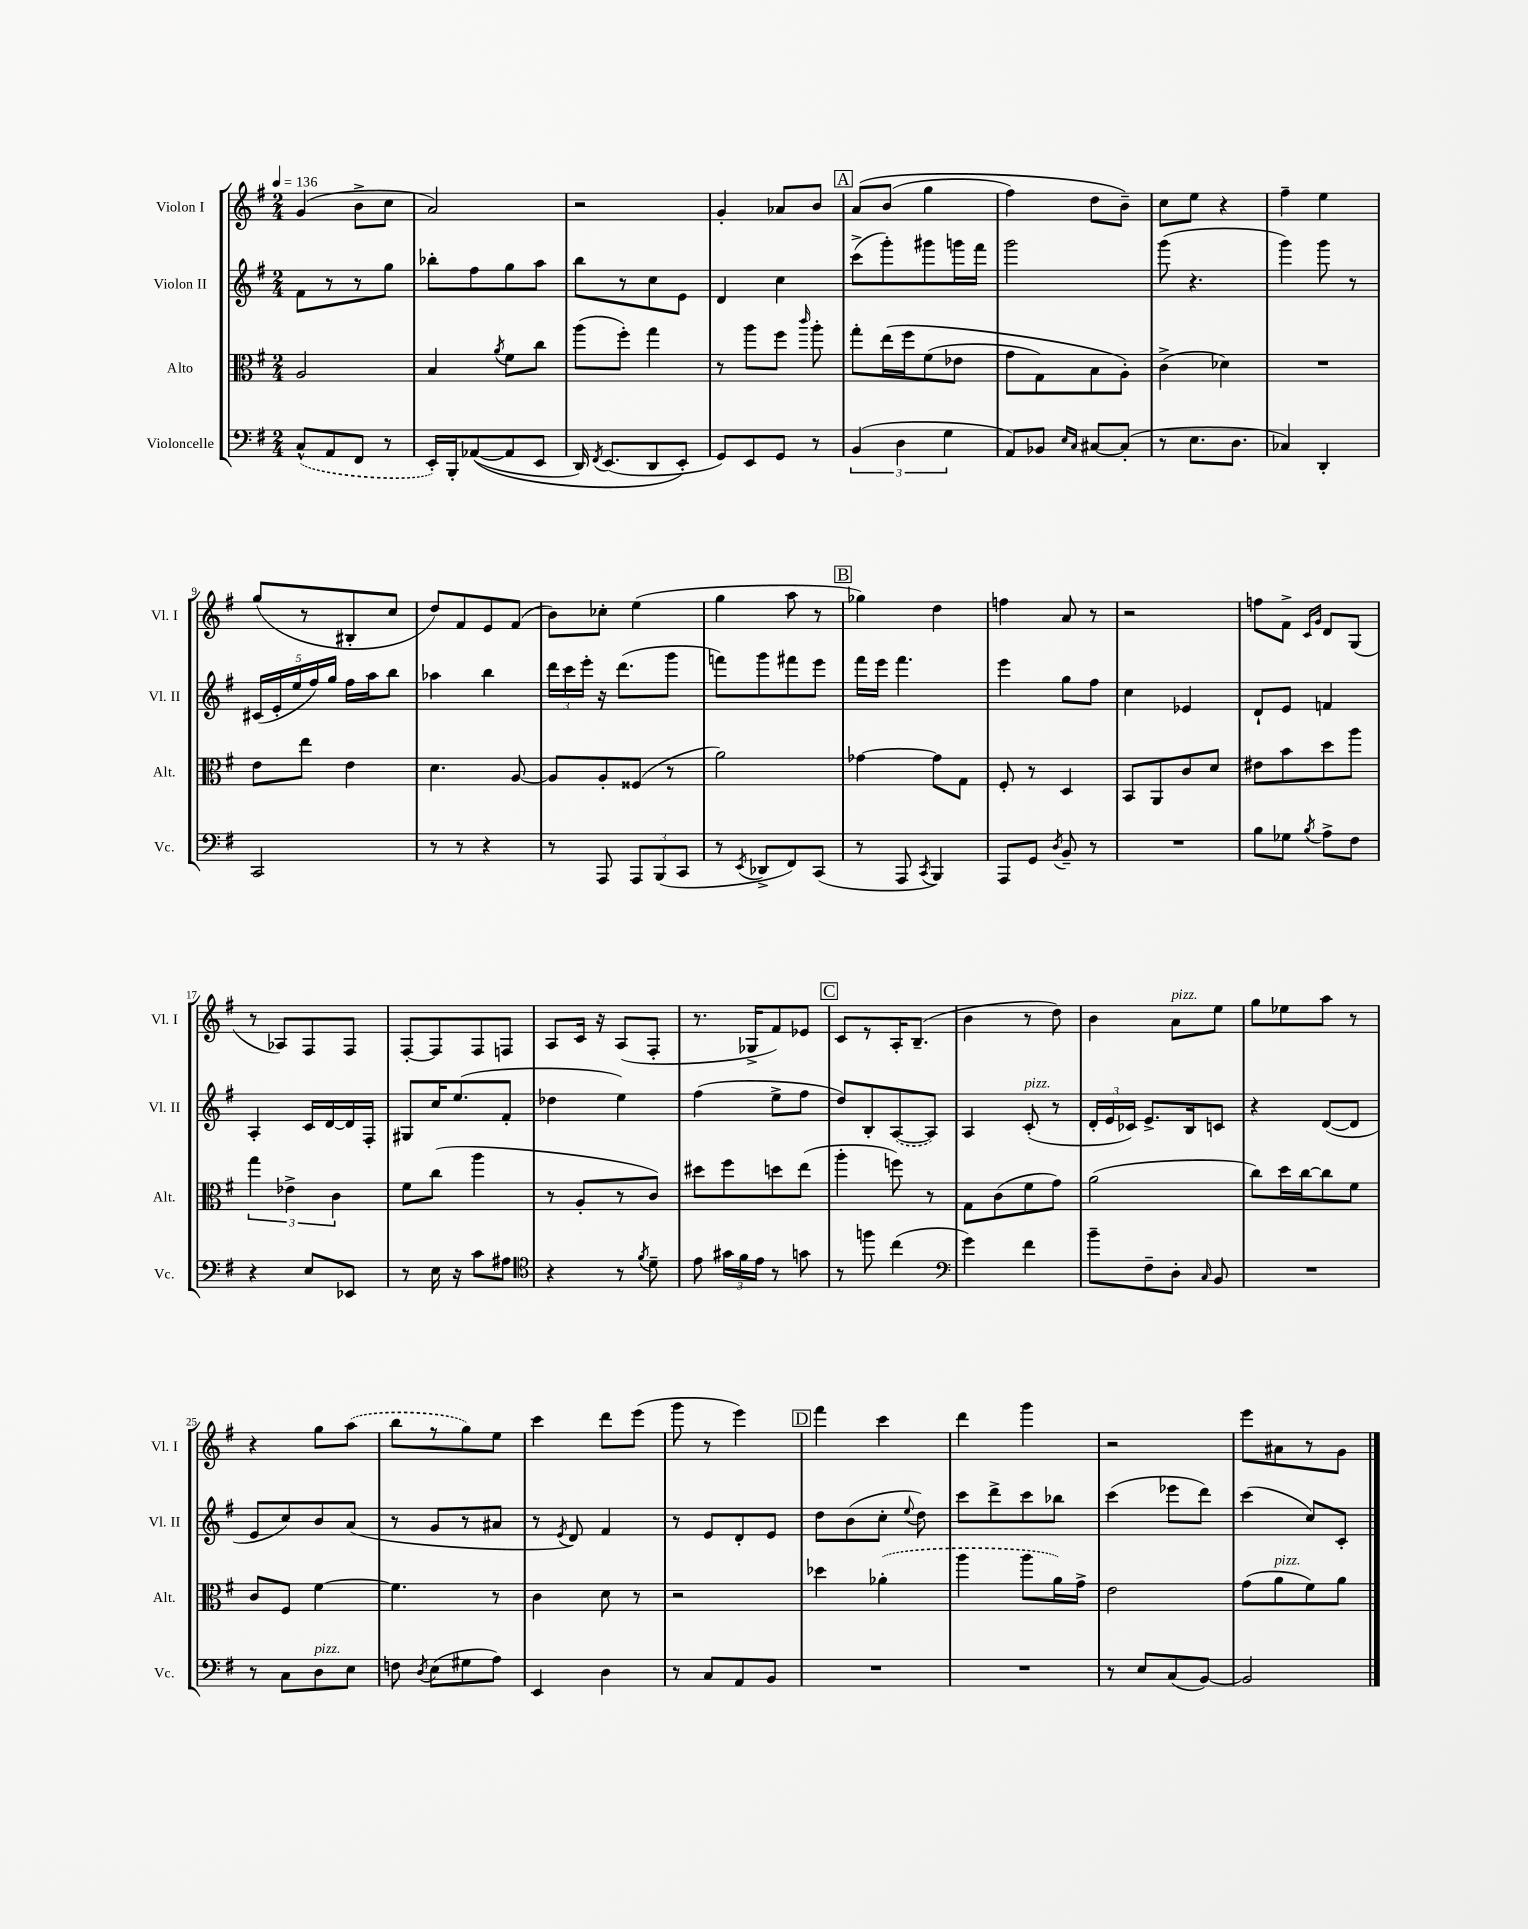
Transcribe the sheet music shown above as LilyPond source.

<<
\new StaffGroup <<
\new Staff = "s0" \with { instrumentName = "Violon I" shortInstrumentName = "Vl. I" } {
    \clef treble \key g \major \numericTimeSignature \time 2/4 \tempo 4 = 136
    \autoBeamOff g'4( b'8[-> c''8] |
    a'2) |
    r2 |
    g'4-. aes'8[ b'8] |
    \mark \markup { \box "A" } a'8[\( b'8]( g''4 |
    fis''4) d''8[ b'8]--\) |
    c''8[ e''8] r4 |
    fis''4-- e''4 |
    g''8[( r8 bis8-. c''8] |
    d''8[) fis'8 e'8 fis'8]( |
    b'8[) ces''8]-. e''4( |
    g''4 a''8 r8 |
    \mark \markup { \box "B" } ges''4) d''4 |
    f''4 a'8 r8 |
    r2 |
    f''8[ fis'8]-> \grace { c'16[ g'16] } d'8[ g8]( |
    r8 aes8[) fis8 fis8] |
    fis8[~-. fis8 fis8 f8] |
    a8[ c'16] r16 a8[( fis8]-. |
    r8. ges16[-> fis'8) ees'8] |
    \mark \markup { \box "C" } c'8[ r8 a16-. b8.]--( |
    b'4 r8 d''8) |
    b'4 a'8[^\markup { \italic "pizz." } e''8] |
    g''8[ ees''8 a''8] r8 |
    r4 g''8[ \once \slurDashed a''8]( |
    b''8[ r8 g''8) e''8] |
    c'''4 d'''8[ e'''8]( |
    g'''8 r8 e'''4) |
    \mark \markup { \box "D" } fis'''4 c'''4 |
    d'''4 g'''4 |
    r2 |
    e'''8[ ais'8 r8 g'8] \bar "|." |
}
\new Staff = "s1" \with { instrumentName = "Violon II" shortInstrumentName = "Vl. II" } {
    \clef treble \key g \major \numericTimeSignature \time 2/4
    \autoBeamOff fis'8[ r8 r8 g''8] |
    bes''8[-. fis''8 g''8 a''8] |
    b''8[ r8 c''8 e'8] |
    d'4 c''4 |
    \mark \markup { \box "A" } c'''8[->( g'''8-.) gis'''8 g'''16 fis'''16] |
    g'''2 |
    g'''8( r4. |
    g'''4) g'''8 r8 |
    \tuplet 5/4 { cis'16[( e'16-. e''16 fis''16) g''16] } fis''16[ a''16 b''8] |
    aes''4 b''4 |
    \tuplet 3/2 { d'''16[ c'''16 e'''16]-. } r16 d'''8.[( g'''8] |
    f'''8[) g'''8 fis'''8 e'''8] |
    \mark \markup { \box "B" } fis'''16[ e'''16] fis'''4. |
    e'''4 g''8[ fis''8] |
    c''4 ees'4 |
    d'8[-! e'8] f'4 |
    a4-. c'16[ d'16~ d'16 fis16]-. |
    gis8[ c''16 e''8.( fis'8]-. |
    des''4 e''4) |
    fis''4( e''8[-> fis''8] |
    \mark \markup { \box "C" } d''8[) b8-. \once \slurDashed a8~( a8]) |
    a4 c'8-.^\markup { \italic "pizz." }( r8 |
    \tuplet 3/2 { d'16[-. e'16 ces'16]) } e'8.[-> b16 c'8] |
    r4 d'8[~( d'8] |
    e'8[ c''8) b'8 a'8]( |
    r8 g'8[ r8 ais'8] |
    r8 \acciaccatura { e'8 } d'8) fis'4 |
    r8 e'8[ d'8-. e'8] |
    \mark \markup { \box "D" } d''8[ b'8( c''8]-. \appoggiatura { e''8 } d''8) |
    c'''8[ d'''8-> c'''8 bes''8] |
    c'''4( ees'''8[ d'''8]) |
    c'''4( c''8[) c'8]-. \bar "|." |
}
\new Staff = "s2" \with { instrumentName = "Alto" shortInstrumentName = "Alt." } {
    \clef alto \key g \major \numericTimeSignature \time 2/4
    \autoBeamOff a2 |
    b4 \acciaccatura { a'8 } fis'8[ c''8] |
    a''8[( fis''8]-.) g''4 |
    r8 a''8[ fis''8] \grace { c'''16 } a''8-. |
    \mark \markup { \box "A" } g''8[-. e''16\( fis''16 fis'8( ees'8] |
    g'8[ g8) b8 a8]-.\) |
    c'4->( des'4) |
    R2 |
    e'8[ e''8] e'4 |
    d'4. a8~ |
    a8[ a8-. fisis8]( r8 |
    a'2) |
    \mark \markup { \box "B" } ges'4~ ges'8[ g8] |
    fis8-. r8 d4 |
    b,8[ a,8 c'8 d'8] |
    eis'8[ b'8 d''8 a''8] |
    \tuplet 3/2 { g''4 ees'4-> c'4 } |
    fis'8[ c''8]( a''4 |
    r8 a8[-. r8 c'8]) |
    dis''8[ fis''8 d''8 e''8]( |
    \mark \markup { \box "C" } a''4-. f''8) r8 |
    g8[ c'8( fis'8 g'8]) |
    a'2( |
    c''8[) d''16 c''16~ c''8 fis'8] |
    c'8[ fis8] fis'4~ |
    fis'4. r8 |
    c'4 d'8 r8 |
    r2 |
    \mark \markup { \box "D" } des''4 \once \slurDashed aes'4-.( |
    a''4 a''8[ a'16) g'16]-> |
    e'2 |
    g'8[( a'8^\markup { \italic "pizz." } fis'8) a'8] \bar "|." |
}
\new Staff = "s3" \with { instrumentName = "Violoncelle" shortInstrumentName = "Vc." } {
    \clef bass \key g \major \numericTimeSignature \time 2/4
    \autoBeamOff \once \slurDashed c8[-^( a,8 fis,8] r8 |
    e,16[-.) b,,16-. aes,8~(\( aes,8 e,8] |
    d,16) \acciaccatura { fis,8 } e,8.[( d,8 e,8]-.\) |
    g,8[) e,8 g,8] r8 |
    \mark \markup { \box "A" } \tuplet 3/2 { b,4( d4 g4 } |
    a,8[) bes,8] \grace { e16[ c16] } cis8[~ cis8]-.( |
    r8 e8.[ d8.] |
    ces4) d,4-. |
    c,2 |
    r8 r8 r4 |
    r8 a,,8 \tuplet 3/2 { a,,8[ b,,8( c,8] } |
    r8 \acciaccatura { e,8 } des,8[-> fis,8) c,8]( |
    \mark \markup { \box "B" } r8 a,,8 \acciaccatura { c,8 } b,,4) |
    a,,8[ g,8] \acciaccatura { d8 } b,8-- r8 |
    R2 |
    b8[ ges8] \acciaccatura { b8 } a8[-> fis8] |
    r4 e8[ ees,8] |
    r8 e16 r16 c'8[ ais8] |
    \clef tenor r4 r8 \acciaccatura { fis'8 } d'8-- |
    e'8 \tuplet 3/2 { gis'16[ fis'16 e'16] } r8 g'8 |
    \mark \markup { \box "C" } r8 f''8 c''4( |
    \clef bass g'4) fis'4 |
    b'8[-- fis8-- d8]-. \grace { c16 } b,8 |
    R2 |
    r8 c8[ d8^\markup { \italic "pizz." } e8] |
    f8 \acciaccatura { d8 } e8[( gis8 a8]) |
    e,4 d4 |
    r8 c8[ a,8 b,8] |
    \mark \markup { \box "D" } R2 |
    R2 |
    r8 e8[ c8( b,8]~) |
    b,2 \bar "|." |
}
>>
>>
